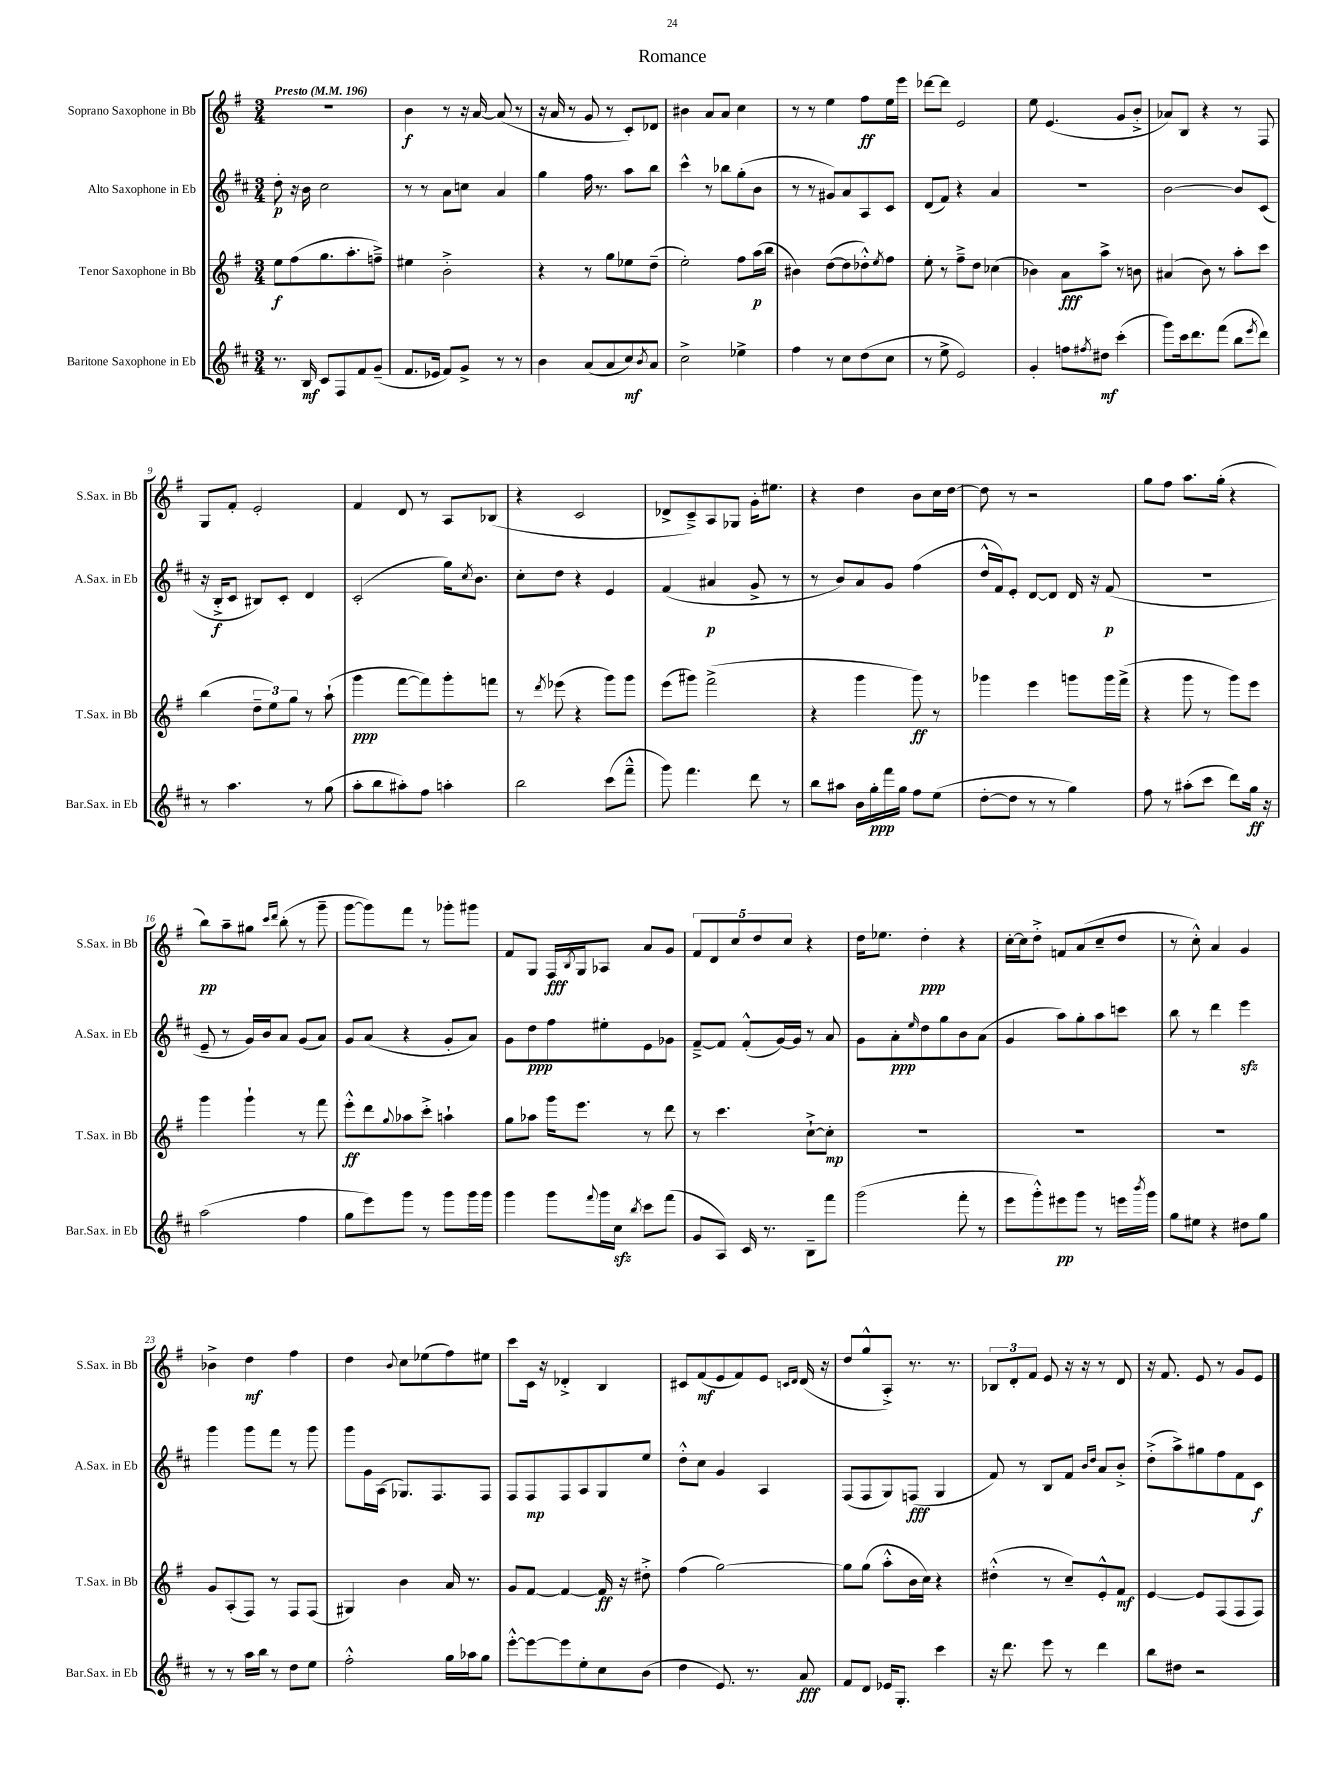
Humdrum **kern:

**kern	**kern	**kern	**kern
*staff4	*staff3	*staff2	*staff1
*clefG2	*clefG2	*clefG2	*clefG2
*k[f#c#]	*k[f#]	*k[f#c#]	*k[f#]
*M3/4	*M3/4	*M3/4	*M3/4
*MM196	*MM196	*MM196	*MM196
8.r	8ee\L	8dd'\	2.r
.	(8ff#\	16r	.
16B/	.	16b\	.
8c#/L	8.gg\	2cc#\	.
8F#/	.	.	.
.	8.aa'\	.	.
8f#/	.	.	.
(8g~/J	8ff~^\J)	.	.
=	=	=	=
8.f#/L	4ee#\	8r	4b\
.	.	8r	.
16e-/Jk	.	.	.
8f#/L)	2b'^\	8a\L	8r
8g^/J	.	8cc\J	16r
.	.	.	[16a/
8r	.	4a/	(8a/]
8r	.	.	8r
=	=	=	=
4b\	4r	4gg\	16r
.	.	.	16a/
.	.	.	8r
(8a/L	8r	16ff#\	8g/
.	.	8.r	.
8a/	8gg\L	.	8r
8cc#/)	8ee-\	8aa\L	8c'/L)
8qb/	.	.	.
8a/J	(8dd~\J	8bb\J	8d-/J
=	=	=	=
2cc#^\	2ee'\)	4ccc#^^\	4b#\
.	.	8r	8a/L
.	.	8bb-\L	8a/J
4ee-^\	8ff#\L	(8gg'\	4cc\
.	(16aa\L	8b\J	.
.	16bb\JJ	.	.
=	=	=	=
4ff#\	4b#\)	8r	8r
.	.	8r	8r
8r	([8dd\L	8g#/L)	4ee\
8cc#\L	8dd\]	8a/	.
(8dd\	8dd-'^^\)	8A/	8ff#\L
.	8qee/	.	.
8cc#\J	8ff#\J	8c#/J	16ee\L
.	.	.	16eee\JJ
=	=	=	=
8r	8ee'\	(8d/L	[8ddd-\L
8ee^\	8r	8f#/J)	8ddd-\]J
2e/)	8ff#~^\L	4r	2e/
.	8dd\J	.	.
.	(4cc-\	4a/	.
=	=	=	=
4g'/	4b-\)	2.r	8ee\
.	.	.	(4.e/
8ff\L	8a\L	.	.
8qff#/	.	.	.
8dd#\J	8aa^\J	.	.
(4ccc#'\	8r	.	8g/L
.	8b\	.	8b'^/J
=	=	=	=
8ggg\L)	(4a#/	[2b\	8a-/L)
16ccc#\k	.	.	8B/J
8.ddd\	.	.	.
.	8b\)	.	4r
(8fff#\J	8r	.	.
8bb\L	8aa'\L	8b/]L	8r
8qeee/	.	.	.
8ddd\J)	8ccc\J	(8c#/J	8F#/
=	=	=	=
8r	(4bb\	16r	8G/L
.	.	16B'^/LK	.
4.aa\	.	8c#/J	8f#'/J
.	12dd~\L	8B#/L)	2e'/
.	12ee\)	.	.
.	.	8c#'/J	.
.	12gg\J	.	.
8r	8r	4d/	.
(8gg\	(8aa`\	.	.
=	=	=	=
8aa'\L	4ggg\	(2c#'/	4f#/
8bb\	.	.	.
8aa#'\)	[8fff#\L	.	8d/
8ff#\J	8fff#\])	.	8r
4aa'\	8ggg'\	16gg\LK)	8A/L
.	.	8qcc#/	.
.	.	8.b\J	.
.	8fff\J	.	(8B-/J
=	=	=	=
2bb\	8r	8cc#'\L	4r
.	8qddd/	.	.
.	(8eee-\	8dd\J	.
.	4r	4r	2c/
(8ccc#\L	8ggg\L)	4e/	.
8fff#~^^\J	8ggg\J	.	.
=	=	=	=
8ggg\)	(8eee\L	(4f#/	8d-^/L
4.fff#\	8ggg#\J)	.	8c~^/)
.	(2fff#^\	4a#/	8A/
.	.	.	8G-/J
8ddd\	.	8g^/	16g'\LK
.	.	.	8.ee#\J
8r	.	8r	.
=	=	=	=
8bb\L	4r	8r	4r
8aa#\J	.	8b/L)	.
16b\LL	4ggg\	8a/	4dd\
16gg'\	.	.	.
16fff#\	.	8g/J	.
16gg\JJ	.	.	.
8ff#\L	8ggg\)	(4ff#\	8b\L
(8ee\J	8r	.	16cc\L
.	.	.	[16dd\JJ
=	=	=	=
[8dd'\L	4ggg-\	16dd^^/LL	8dd\]
.	.	16f#/J)	.
8dd\]J	.	8e'/J	8r
8r	4eee\	[8d/L	2r
8r	.	8d/]J	.
4gg\)	8ggg\L	16d/	.
.	.	16r	.
.	16ggg\L	(8f#/	.
.	(16fff#^\JJ	.	.
=	=	=	=
8ff#\	4r	2.r	8gg\L
8r	.	.	8ff#\J
(8aa#'\L	8ggg\	.	8.aa\L
8ccc#\J	8r	.	.
.	.	.	(16gg'\Jk
8ddd\L)	8ggg\L)	.	4r
16gg\Jk	8eee\J	.	.
16r	.	.	.
=	=	=	=
(2aa\	4ggg\	8e~/	8bb\L)
.	.	8r	8aa~\
.	4ggg`\	16g/LL)	8gg#\J
.	.	16b/J	.
.	.	.	16qqccc/LL
.	.	.	16qqddd/JJ
.	.	8a/J	(8bb'\
4ff#\	8r	(8g/L	8r
.	8fff#\	8a/J)	8ggg~\
=	=	=	=
8gg\L	8eee'^^\L	8g/L	[8ggg\L
8eee\)	8ddd\	(8a/J	8ggg\])
.	8qqgg/	.	.
8ggg\J	8aa-\	4r	8fff#\J
8r	8ccc'^\J	.	8r
8ggg\L	4aa`\	8g'/L	8ggg-'\L
16ggg\L	.	8a/J)	8ggg#\J
16ggg\JJ	.	.	.
=	=	=	=
4ggg\	8gg\L	8g\L	8f#/L
.	8aa-\J	8dd\	8G/J
8ggg\L	16ggg\LK	8ff#\	16F#/LL
.	.	.	8qB/
.	8.eee\J	.	16G/J
8qqfff#/	.	.	.
16ggg\L	.	8ee#'\	8A-/J
16cc#\JJ	.	.	.
8qbb/	.	.	.
8ccc#\L	8r	8e\	8a/L
(8fff#\J	8ddd\	8g-\J	8g/J
=	=	=	=
8g/L	8r	[8f#~^/L	10f#/L
.	.	.	10d/
8A/J)	4.ccc\	8f#/]J	.
.	.	.	10cc/
16c#/	.	(8f#'^^/L	.
.	.	.	10dd/
8.r	.	.	.
.	.	[16g/L)	.
.	.	.	10cc/J
.	.	16g/]JJ	.
8B~\L	[8cc`^\L	8r	4r
8fff#\J	8cc'\]J	8a/	.
=	=	=	=
(2ggg\	2.r	8g\L	16dd\LK
.	.	.	8.ee-\J
.	.	8a'\	.
.	.	16qqee/	.
.	.	8dd\	4dd'\
.	.	8gg\	.
8fff#'\	.	8b\	4r
8r	.	(8a\J	.
=	=	=	=
8eee\L	2.r	4g/	[16cc'\LL
.	.	.	16cc\]J
8ggg'^^\)	.	.	8dd'^\J
8eee#\	.	8aa\L)	8f/L
8ggg\J	.	8gg'\	(8a/
8r	.	8aa\	8cc~/
16eee\LL	.	8ccc\J	8dd/J
8qbbb/	.	.	.
16ggg\JJ	.	.	.
=	=	=	=
8gg\L	2.r	8bb\	8r
8ee#\J	.	8r	8cc'^^\)
4r	.	4ddd\	4a/
8dd#\L	.	4eee\	4g/
8gg\J	.	.	.
=	=	=	=
8r	8g/L	4ggg\	4b-^\
8r	(8A'/	.	.
16aa\LL	8F#/J)	8ggg\L	4dd\
16bb\JJ	.	.	.
8r	8r	8fff#\J	.
8dd\L	8F#/L	8r	4ff#\
8ee\J	(8F#/J	8ggg\	.
=	=	=	=
2ff#'^^\	4G#/)	8ggg\L	4dd\
.	.	16g\L	.
.	.	(16A\JJ	.
.	.	.	8qqb/
.	4b\	8.G-/L)	8cc\L
.	.	.	(8ee-\
.	.	8.F#/	.
16gg\LL	16a/	.	8ff#\)
16aa-\J	8.r	.	.
8gg\J	.	8F#/J	8ee#\J
=	=	=	=
[8eee'^^\L	8g/L	8F#/L	8ccc\L
8eee\_	[8f#/J	8F#/	16c\Jk
.	.	.	16r
8eee\]	4f#/_	8F#/	4d-'^/
8ee'\	.	8A/	.
8cc#\	16f#/]	8G/	4B/
.	16r	.	.
(8b\J	8dd#'^\	8ee/J	.
=	=	=	=
4dd\	(4ff#\	8dd'^^\L	8c#/L
.	.	8cc#\J	(8f#/
8.e/)	[2gg\)	4g/	8e/
.	.	.	8f#/)
8.r	.	.	.
.	.	4A/	8e/J
.	.	.	16qqc/LL
.	.	.	16qqd/JJ
8a/	.	.	(16d/
.	.	.	16r
=	=	=	=
8f#/L	8gg\]L	(8F#/L	8dd/L
8d/J	(8gg\J	8F#/	8gg^^/
16e-/LK	8aa'^^\L	8G/)	8A'^/J)
8.G'/J	.	.	.
.	16b\L	(8F/J	8.r
.	16cc\JJ)	.	.
4ccc#\	4r	4G/	.
.	.	.	8.r
=	=	=	=
16r	(4dd#'^^\	8f#/)	12B-/L
8.ddd\	.	.	.
.	.	.	12d'/
.	.	8r	.
.	.	.	12f#/J
8eee\	8r	8B/L	8e/
8r	8cc~/L)	8f#/J	16r
.	.	.	16r
.	.	16qqb/LL	.
.	.	16qqdd/JJ	.
4ddd\	8e'^^/	8a/L	8r
.	8f#/J	8b'^/J	8d/
=	=	=	=
8bb\L	[4e/	(8dd'^\L	16r
.	.	.	8.f#/
8dd#\J	.	8aa^\)	.
2r	8e/]L	8gg#\	8e/
.	(8F#/	8ff#\	8r
.	8F#/	8f#\	8g/L
.	8F#/J)	8c#\J	8e/J
==	==	==	==
*-	*-	*-	*-
